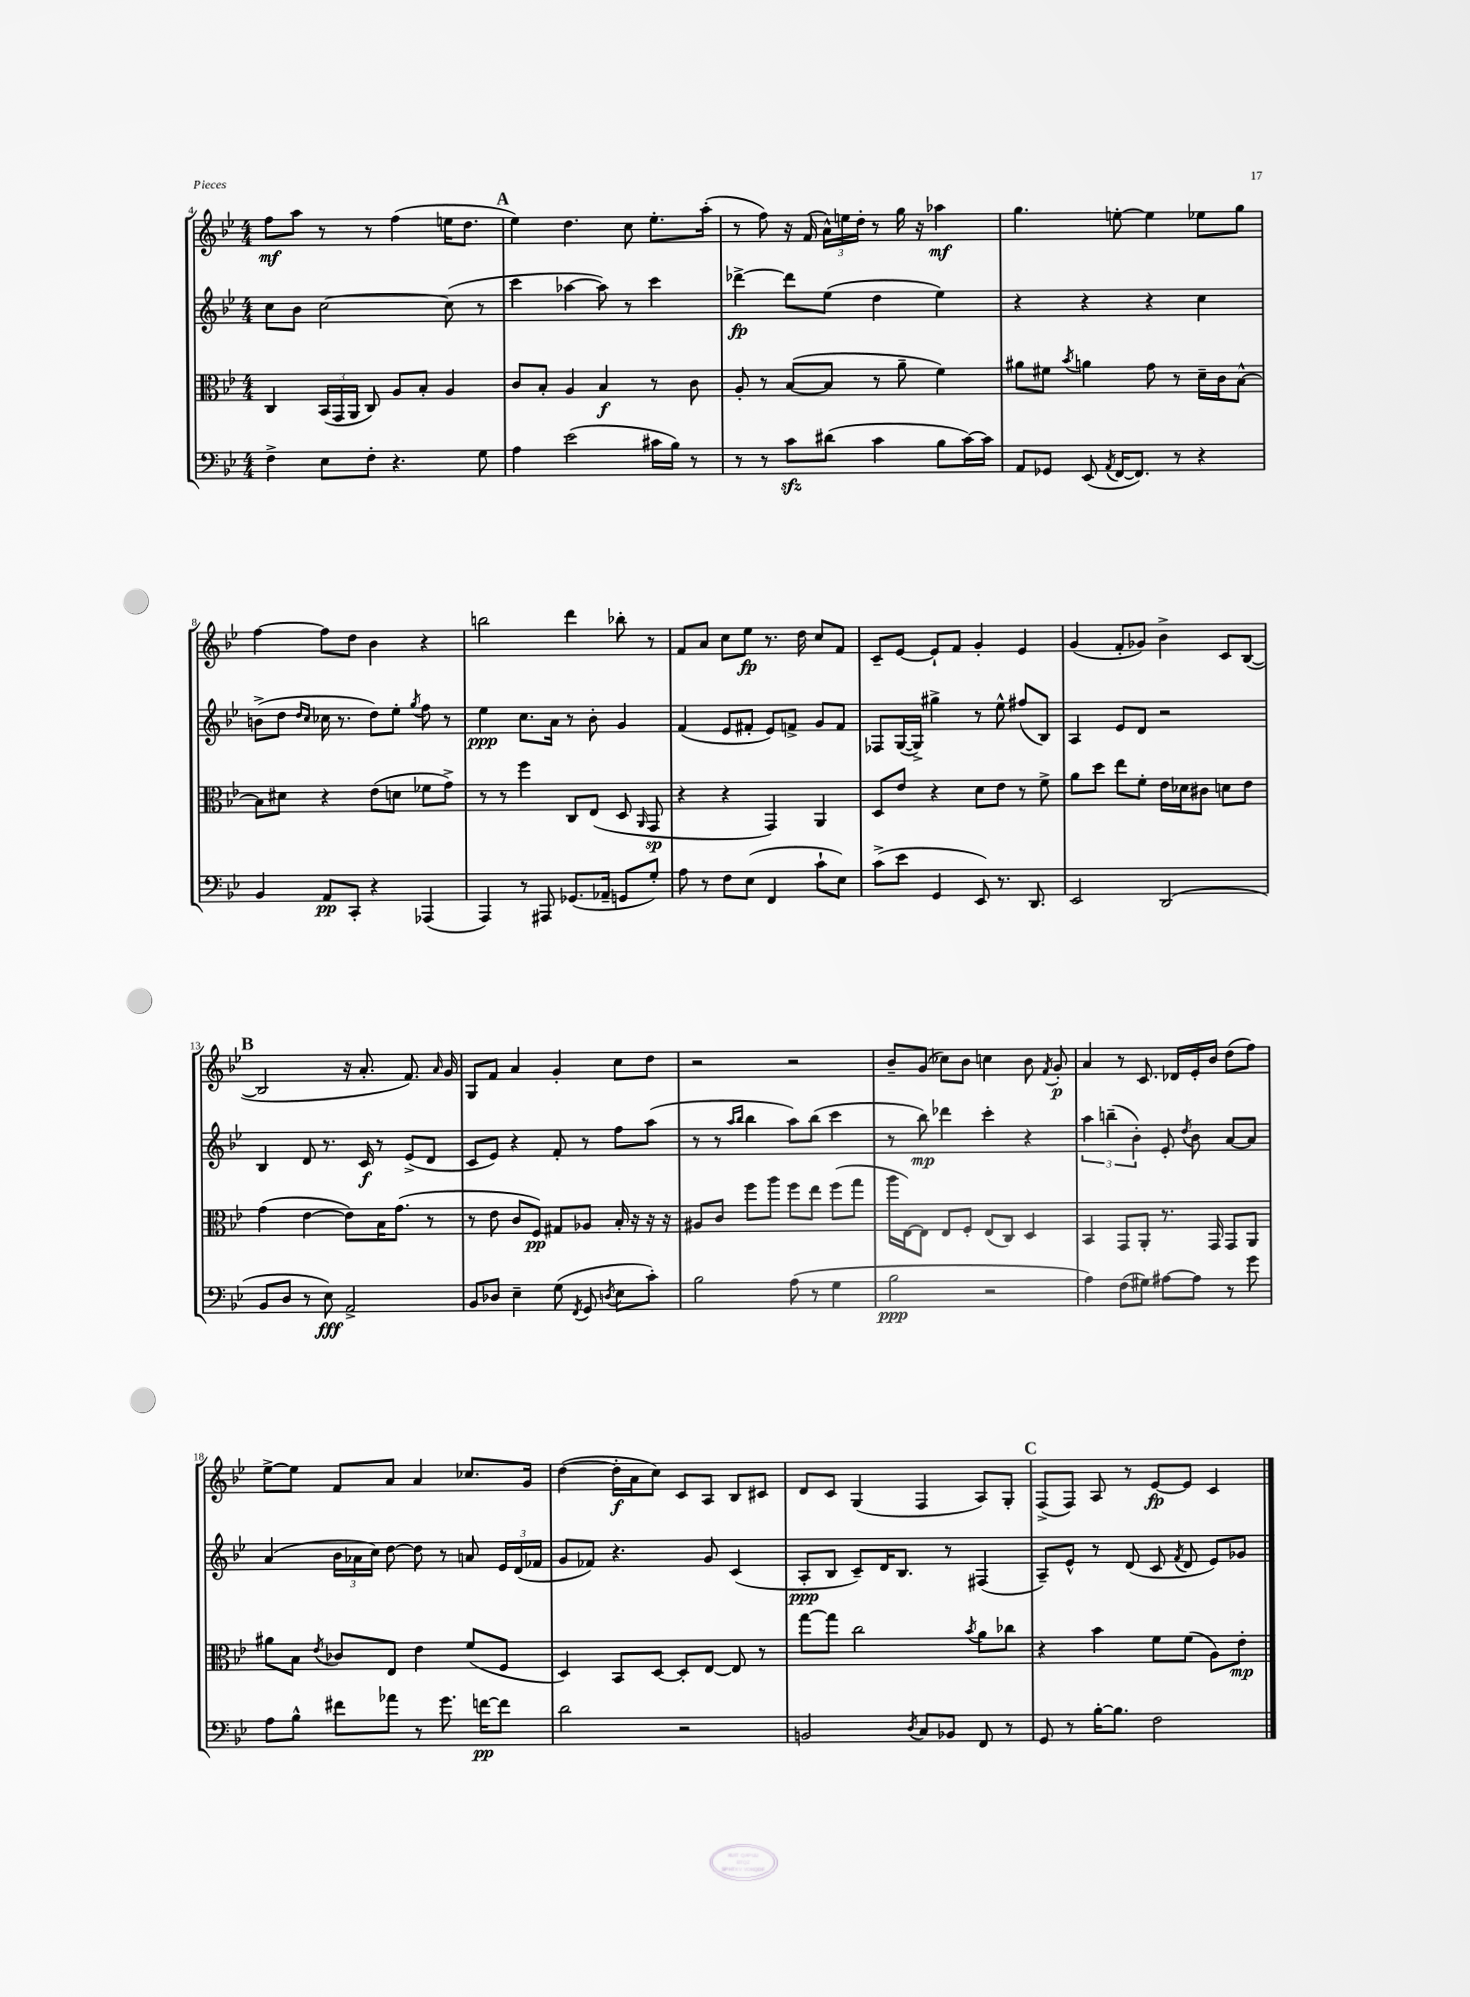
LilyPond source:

<<
\new StaffGroup <<
\new Staff = "s0" {
    \clef treble \key bes \major \numericTimeSignature \time 4/4
    \autoBeamOff f''8[\mf a''8] r8 r8 f''4( e''16[ d''8.] |
    \mark \markup { \bold "A" } ees''4) d''4. c''8 ees''8.[-. a''16]-.( |
    r8 f''8) r16 f'16( \tuplet 3/2 { a'16[-^) e''16 d''16]-. } r8 g''16 r16 aes''4\mf |
    g''4. e''8~-. e''4 ees''8[ g''8] |
    f''4~ f''8[ d''8] bes'4 r4 |
    b''2 d'''4 bes''8-. r8 |
    f'8[ a'8] c''8[ ees''8]\fp r8. d''16 c''8[ f'8] |
    c'8[-- ees'8]~ ees'8[-! f'8] g'4-. ees'4 |
    g'4( f'8[-. ges'8]) bes'4-> c'8[ bes8]~( |
    \mark \markup { \bold "B" } bes2 r16 a'8.-. f'8.) \grace { a'16 } g'16 |
    g8[ f'8] a'4 g'4-. c''8[ d''8] |
    r2 r2 |
    bes'8[-- g'8]( ces''8[) bes'8] c''4 bes'8 \acciaccatura { f'8 } g'8-.\p |
    a'4 r8 c'8. des'16[ ees'16-. bes'16] d''8[( f''8]) |
    ees''8[~-> ees''8] f'8[ a'8] a'4 ces''8.[ g'16] |
    d''4~( d''16[-.\f a'16 c''8]) c'8[ a8] bes8[ cis'8] |
    d'8[ c'8] g4( f4 a8[) g8]-. |
    \mark \markup { \bold "C" } f8[->( f8]) a8 r8 ees'8[~\fp ees'8] c'4 \bar "|." |
}
\new Staff = "s1" {
    \clef treble \key bes \major \numericTimeSignature \time 4/4
    \autoBeamOff c''8[ bes'8] c''2~ c''8( r8 |
    \mark \markup { \bold "A" } c'''4 aes''4~ aes''8) r8 c'''4 |
    des'''4~->\fp des'''8[ ees''8]( d''4 ees''4) |
    r4 r4 r4 c''4 |
    b'8[->( d''8] \grace { d''16[ c''16] } ces''16 r8. d''8[) ees''8]-. \acciaccatura { g''8 } f''8 r8 |
    ees''4\ppp c''8.[ a'16] r8 bes'8-. g'4 |
    f'4( ees'8[ fis'8]-. ees'8[) f'8]-> g'8[ f'8] |
    fes8[ g16~( g16]->) gis''4-> r8 ees''8-^ fis''8[( bes8]) |
    a4 ees'8[ d'8] r2 |
    \mark \markup { \bold "B" } bes4 d'8 r8. c'16\f r8 ees'8[->( d'8] |
    c'8[ ees'8]) r4 f'8-. r8 f''8[ a''8]( |
    r8 r8 \grace { a''16[ bes''16] } bes''4 a''8[) bes''8]( c'''4 |
    r8 bes''8\mp) des'''4 c'''4-. r4 |
    \tuplet 3/2 { a''4 b''4--( bes'4-.) } ees'8-. \acciaccatura { d''8 } bes'8 a'8[~ a'8] |
    a'4( \tuplet 3/2 { bes'16[ aes'16 c''16]) } d''8~ d''8 r8 a'8 \tuplet 3/2 { ees'16[ d'16( fes'16] } |
    g'8[ fes'8]) r4. g'8 c'4( |
    a8[-.\ppp bes8] c'8[--) d'16 bes8.] r8 fis4( |
    \mark \markup { \bold "C" } a8[--) ees'8]-^ r8 d'8( c'8 \acciaccatura { f'8 } d'8 ees'8[) ges'8] \bar "|." |
}
\new Staff = "s2" {
    \clef alto \key bes \major \numericTimeSignature \time 4/4
    \autoBeamOff c4 \tuplet 3/2 { bes,16[( g,16 a,16] } c8) a8[ bes8]-. a4 |
    \mark \markup { \bold "A" } c'8[ bes8]-. a4 bes4\f r8 c'8 |
    a8-. r8 bes8[~( bes8] r8 a'8-- f'4) |
    ais'8[ fis'8] \acciaccatura { bes'8 } a'4 g'8 r8 d'16[-- c'16 bes8]~-^ |
    bes8[ dis'8] r4 ees'8[( d'8] fes'8[ g'8]->) |
    r8 r8 f''4 c8[ ees8]( d8 \grace { a,16 } g,8\sp |
    r4 r4 g,4) a,4 |
    d8[ ees'8] r4 d'8[ ees'8] r8 f'8-> |
    a'8[ d''8] ees''8[ f'8]-. ees'16[ des'16 cis'8] d'8[ ees'8] |
    \mark \markup { \bold "B" } g'4( ees'4~ ees'8[) bes16 g'8.]( r8 |
    r8 ees'8 c'8[ f8]\pp) gis8[ aes8] bes16-. r16 r16 r16 |
    ais8[ c'8] f''8[ a''8] f''8[ ees''8] f''8[( g''8] |
    a''16[ ees16~) ees8] ees8[ f8]-. ees8[( c8]) d4 |
    bes,4 g,8[ a,8]-. r8. g,16 g,8[ a,8] |
    ais'8[ bes8] \acciaccatura { ees'8 } ces'8[ ees8] ees'4 f'8[( f8] |
    d4) bes,8[ d8]~ d8[-. ees8]~ ees8 r8 |
    g''8[~ g''8] c''2 \acciaccatura { bes'8 } a'8[ ces''8] |
    \mark \markup { \bold "C" } r4 bes'4 f'8[ f'8]( a8[) ees'8]-.\mp \bar "|." |
}
\new Staff = "s3" {
    \clef bass \key bes \major \numericTimeSignature \time 4/4
    \autoBeamOff f4-> ees8[ f8]-. r4. g8 |
    \mark \markup { \bold "A" } a4 ees'2( cis'16[ bes16]) r8 |
    r8 r8 c'8[\sfz dis'8]( c'4 bes8[ c'16~) c'16] |
    a,8[ ges,8] ees,8( \acciaccatura { a,8 } f,16[~ f,8.]) r8 r4 |
    bes,4 a,8[\pp c,8]-. r4 aes,,4( |
    a,,4) r8 ais,,8 ges,8.[( aes,16]-- g,8[ g8]-.) |
    a8 r8 f8[ ees8]( f,4 c'8[-! ees8]) |
    c'8[->( ees'8] g,4 ees,8) r8. d,8. |
    ees,2 d,2( |
    \mark \markup { \bold "B" } bes,8[ d8] r8 ees8\fff) a,2-> |
    bes,8[ des8] ees4-- g8( \acciaccatura { f,8 } g,8 \acciaccatura { d8 } ees8[ c'8]-.) |
    bes2 a8( r8 g4 |
    bes2\ppp r2 |
    a4) f8[( gis8]) ais8[~ ais8] r8 g'8 |
    a8[ bes8]-^ fis'8[ aes'8] r8 g'8. f'16[~\pp f'8] |
    d'2 r2 |
    b,2 \acciaccatura { d8 } c8[ bes,8] f,8 r8 |
    \mark \markup { \bold "C" } g,8 r8 bes16[~-. bes8.] f2 \bar "|." |
}
>>
>>
\layout { \context { \Score currentBarNumber = #4 } }
